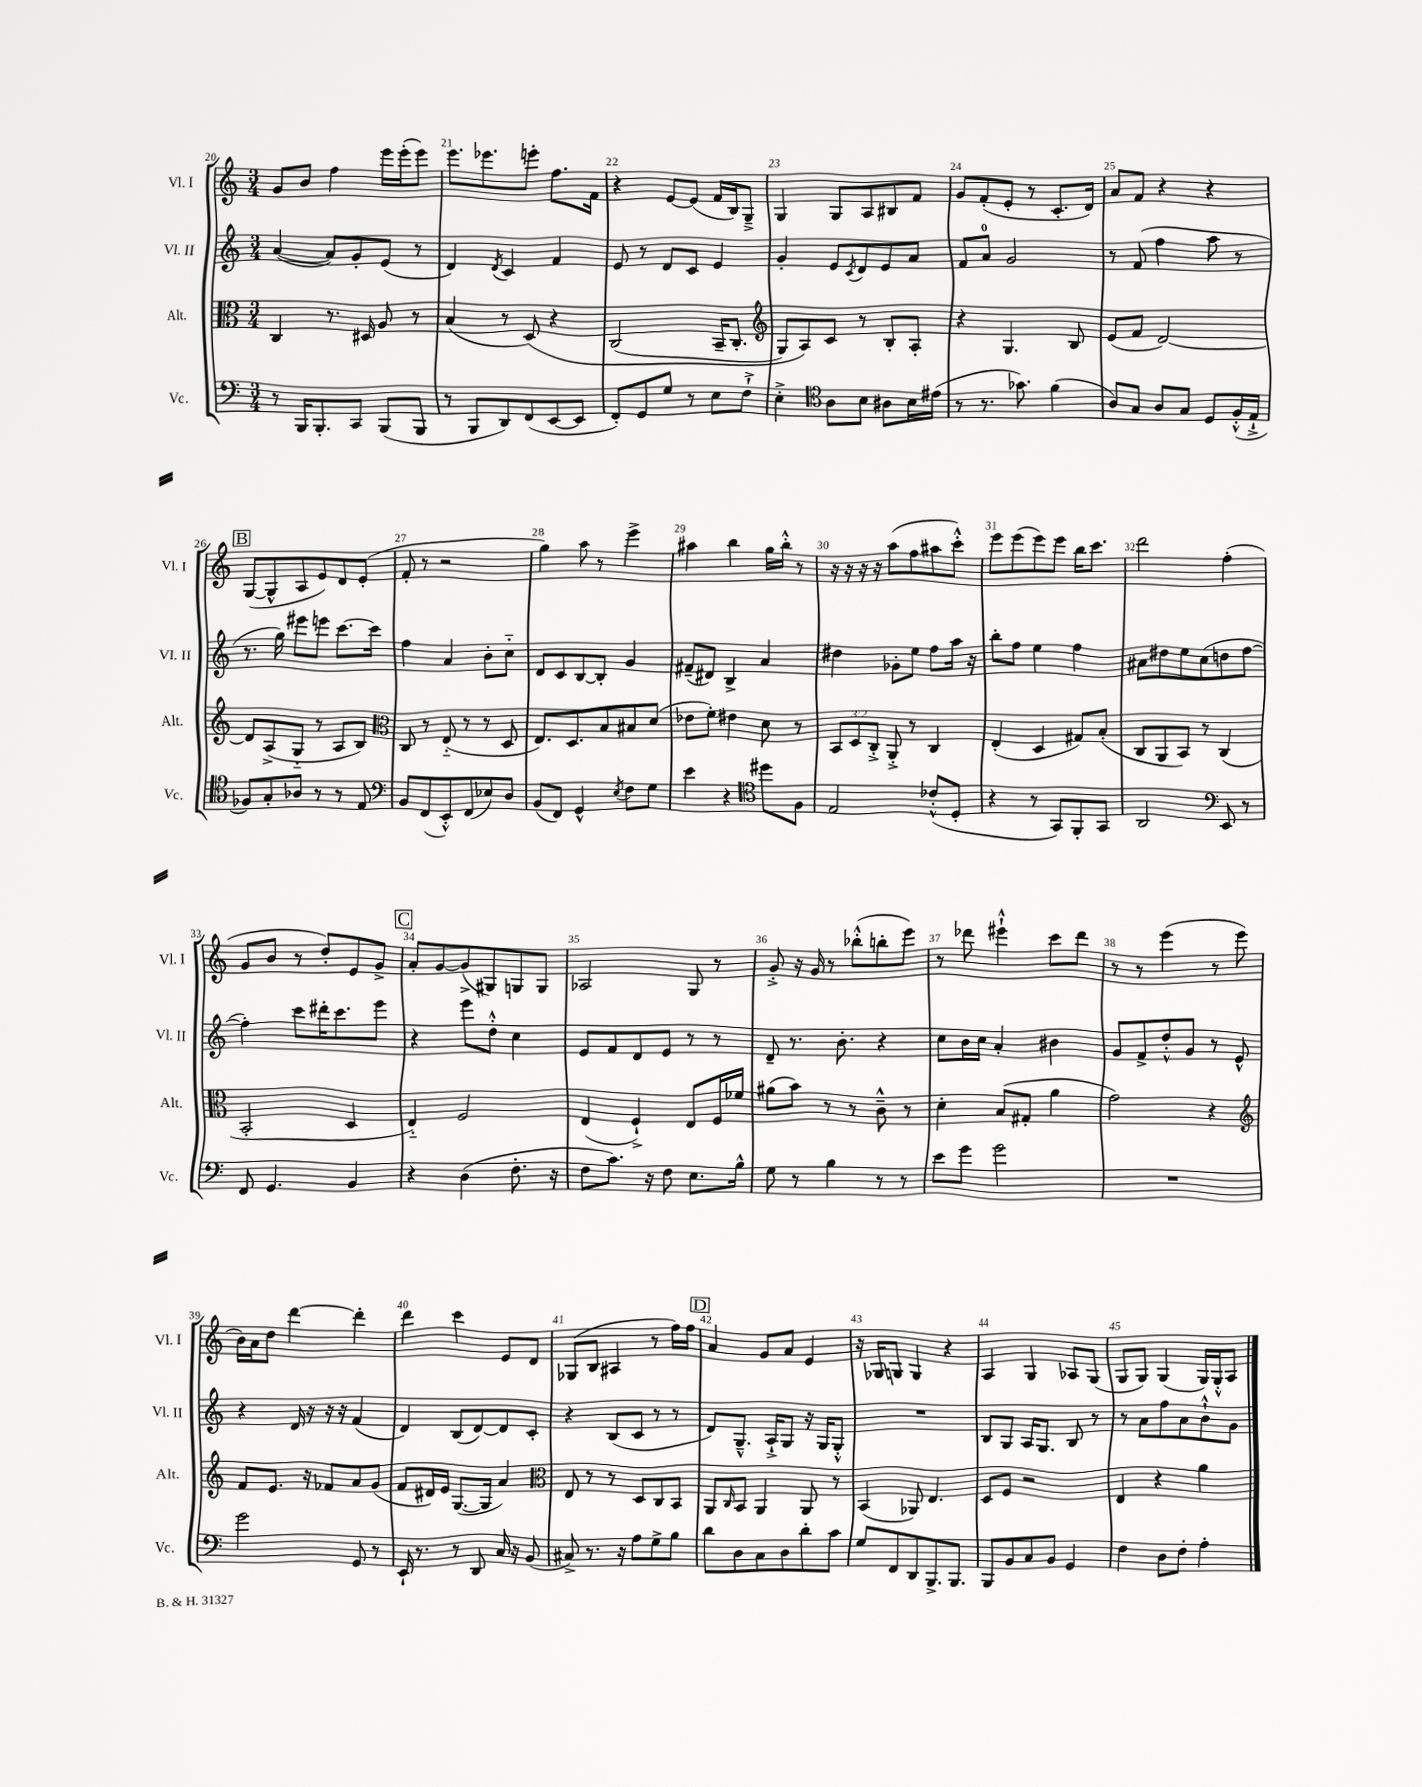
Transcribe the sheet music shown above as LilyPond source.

<<
\new StaffGroup <<
\new Staff = "s0" \with { instrumentName = "Vl. I" shortInstrumentName = "Vl. I" } {
    \clef treble \key c \major \numericTimeSignature \time 3/4
    g'8 b'8 f''4 e'''16 e'''16-.( e'''8) |
    e'''8. ees'''8. e'''8-. f''8. f'16 |
    r4 e'8~ e'8( f'16 b16) g8---> |
    g4 g8 a8 bis8 f'8 |
    g'8 f'8-.( e'8-. r8 c'8.-. d'16) |
    a'8 f'8 r4 r4 |
    \mark \markup { \box "B" } g8~( g8-^ a8 e'8) d'8 e'8-.( |
    f'8-. r8 r2 |
    g''4) a''8 r8 e'''4-> |
    ais''4 b''4 g''16 b''16-.-^ r8 |
    r16 r16 r16 r16 a''8( f''8 ais''8 c'''8-.-^) |
    e'''8 e'''8( e'''8) e'''8 b''16 c'''8. |
    d'''2 f''4-.( |
    g'8 b'8 r8 d''8-.) e'8 g'8-> |
    \mark \markup { \box "C" } a'8-. g'8~ g'8->( gis8) g8 g8 |
    aes2 g8 r8 |
    g'8-.-> r16 g'16 r8 bes''8-.-^( b''8-. e'''8) |
    r8 des'''8 eis'''4-!-^ c'''8 des'''8 |
    r8 r8 e'''4( r8 e'''8 |
    b'16) a'16 d''8 d'''4~ d'''4-. |
    d'''4 c'''4 e'8 d'8 |
    ges8( b8 ais4 r8 f''16) f''16 |
    \mark \markup { \box "D" } a'4 g'8 a'8 e'4 |
    r16 ges16 g8 g4 r4 |
    a4 g4 aes8 g8( |
    g8 g8) g4( g16) g16-.-^ a8 \bar "|." |
}
\new Staff = "s1" \with { instrumentName = "Vl. II" shortInstrumentName = "Vl. II" } {
    \clef treble \key c \major \numericTimeSignature \time 3/4
    a'4~( a'8) g'8-. e'8( r8 |
    d'4) \acciaccatura { d'8 } c'4 f'4 |
    e'8 r8 d'8 c'8 e'4 |
    g'4-. e'8 \acciaccatura { c'8 } d'8 e'8 a'8 |
    f'8 a'8-0 g'2 |
    r8 f'8( f''4 a''8 r8 |
    \mark \markup { \box "B" } r8. g''16) eis'''8 e'''8 c'''8.~ c'''16 |
    f''4 a'4 b'8-. c''8-_ |
    d'8 c'8 b8~ b8-. g'4 |
    fis'8--( dis'8) b4-> a'4 |
    dis''4 ges'8-. e''8 f''8 a''16 r16 |
    b''8-. f''8 e''4 f''4 |
    ais'8 dis''8 e''8 c''8( d''8 f''8~ |
    f''4-.) c'''8 dis'''16-. c'''8. e'''8 |
    \mark \markup { \box "C" } r4 e'''8 d''8-.-^ c''4 |
    e'8 f'8 d'8 e'8 r8 r8 |
    d'8-- r8. b'8.-. r4 |
    c''8 b'16 c''16 a'4-. bis'4 |
    g'8 f'8-> d''8-.-^ g'8 r8 e'8-^ |
    r4 d'16 r16 r16 r16 f'4( |
    d'4) b8( d'8~) d'8 c'8-. |
    r4 b8( c'8 r8 r8 |
    \mark \markup { \box "D" } d'8) g8.---^ a16-!-> g8 r16 g16 g8-.-^ |
    R2. |
    b8 g8 a16 g8. b8 r8 |
    r8 a'8 f''8 a'8 b'8-!-^ g'8 \bar "|." |
}
\new Staff = "s2" \with { instrumentName = "Alt." shortInstrumentName = "Alt." } {
    \clef alto \key c \major \numericTimeSignature \time 3/4 \override Staff.TupletNumber.text = #tuplet-number::calc-fraction-text
    c4 r8. dis16 a8 r8 |
    b4( r8 d8)\( r4 |
    c2( b,16-- c8.-. |
    \clef treble g8) a8\) c'8 r8 b8-. a8-. |
    r4 g4. b8 |
    e'8( f'8 d'2~) |
    \mark \markup { \box "B" } d'8 a8->( g8-_ r8 a8 b8) |
    \clef alto c8 r8 e8-_( r8 r8 d8 |
    e8.) d8. b8 bis8 d'8( |
    ees'8 f'8-.) eis'4 d'8 r8 |
    \tuplet 3/2 { b,8 d8 c8-.-> } a,8-.-> r8 c4 |
    e4-.( d4 gis8) b8-.( |
    c8 a,8 b,8) r8 c4( |
    b,2-. d4 |
    \mark \markup { \box "C" } e4-_) f2 |
    e4( f4-!->) e8 f16 fes'16 |
    ais'8( b'8) r8 r8 c'8---^ r8 |
    d'4-. b8( gis8-. a'4 |
    g'2) r4 |
    \clef treble f'8 e'8. r16 fes'8 a'8 g'8( |
    f'8 dis'16) e'16 g8.~( g16 a'4) |
    \clef alto e8 r8 r8 d8 c8 b,8 |
    \mark \markup { \box "D" } a,8 \grace { c16 } b,8 a,4 a,8 r8 |
    b,4( aes,8) e4. |
    d8 f8 r2 |
    e4 r4 a'4 \bar "|." |
}
\new Staff = "s3" \with { instrumentName = "Vc." shortInstrumentName = "Vc." } {
    \clef bass \key c \major \numericTimeSignature \time 3/4
    r8 b,,16 b,,8.-. c,8 b,,8( b,,8 |
    r8 b,,8 d,8) f,8( e,8~ e,8 |
    f,8-.) g,8 g8 r8 e8 f8-!-> |
    e4-.-> \clef tenor a8 b8 ais8 b16 eis'16( |
    r8 r8. ges'8.) f'4( |
    a8) g8 a8 g8 d8 f16-.-^( e16-!-> |
    \mark \markup { \box "B" } fes8) g8-. aes8 r8 r8 e8 |
    \clef bass b,8 f,8( e,8-.-^) f,8( ees8) d8 |
    b,8( f,8) g,4-^ \acciaccatura { e8 } f8 g8 |
    e'4 r4 \clef tenor dis''8 f8 |
    e2 ces'8-.-^( d8-. |
    r4 r8 g,8) f,8-. g,8 |
    a,2 \clef bass e,8 r8 |
    f,8 g,4. b,4 |
    \mark \markup { \box "C" } r4 d4( f8.-. r16 |
    f8 c'8.) r16 f8 e8. b16-^ |
    g8 r8 b4 r8 r8 |
    e'8 g'8 g'2 |
    R2. |
    g'2 g,8 r8 |
    e,16-! r8. r8 d,8 c16 r16 b,8( |
    cis8->) r8. r16 a8 g8-> b8 |
    \mark \markup { \box "D" } d'8 d8 c8 d8 d'8-. c'8 |
    g8 f,8 d,8 b,,8.-> b,,8. |
    b,,8 b,8 c8 b,8 g,4 |
    f4 d8 f8-. a4-. \bar "|." |
}
>>
>>
\layout { \context { \Score currentBarNumber = #20 \override BarNumber.break-visibility = ##(#f #t #t) barNumberVisibility = #all-bar-numbers-visible } }
